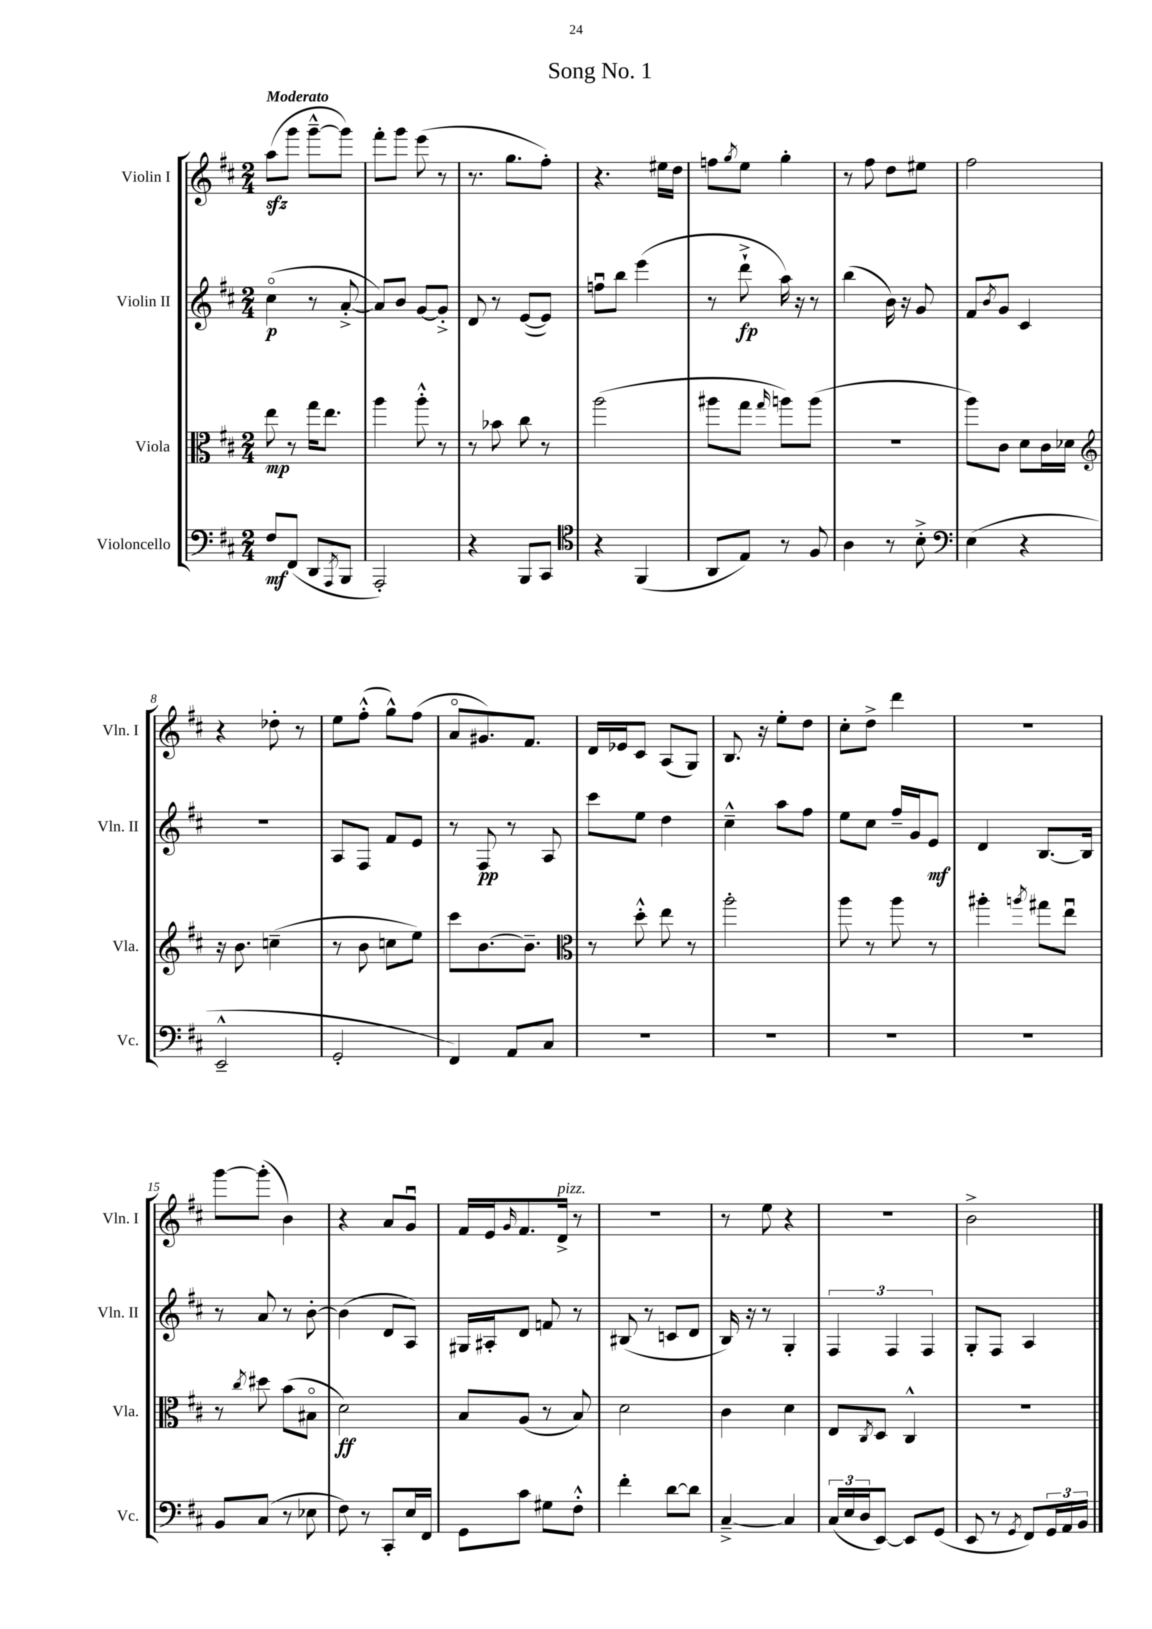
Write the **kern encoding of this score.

**kern	**dynam	**kern	**dynam	**kern	**dynam	**kern
*part4	*part4	*part3	*part3	*part2	*part2	*part1
*staff4	*staff4	*staff3	*staff3	*staff2	*staff2	*staff1
*I"Violoncello	*	*I"Viola	*	*I"Violin II	*	*I"Violin I
*I'Vc.	*	*I'Vla.	*	*I'Vln. II	*	*I'Vln. I
*clefF4	*	*clefC3	*	*clefG2	*	*clefG2
*k[f#c#]	*	*k[f#c#]	*	*k[f#c#]	*	*k[f#c#]
*M2/4	*	*M2/4	*	*M2/4	*	*M2/4
=1	=1	=1	=1	=1	=1	=1
!	!	!	!	!	!	!LO:TX:a:B:t=Moderato
8F#/L	mf	8ee\	mp	(4cc#\	p	(8aazz\L
(8FF#/J	.	8r	.	.	.	8ggg\J
8DD/L	.	16gg\KL	.	8r	.	[8ggg~^^\L
.	.	8.ee\J	.	.	.	.
8qAAA/	.	.	.	.	.	.
8BBB/J	.	.	.	[8a'^/	.	8ggg\J])
=2	=2	=2	=2	=2	=2	=2
2AAA'/)	.	4aa\	.	8a/L])	.	8fff#'\L
.	.	.	.	8b/J	.	8ggg\J
.	.	8aa'^^\	.	[8g/L	.	(8eee\
.	.	8r	.	8g'^/J]	.	8r
=3	=3	=3	=3	=3	=3	=3
4r	.	8r	.	8d/	.	8.r
.	.	8b-X\	.	8r	.	.
.	.	.	.	.	.	8.gg\L
8BBB/L	.	8cc#\	.	([8e/L	.	.
8CC#/J	.	8r	.	8e/J])	.	8ff#'\J)
=4	=4	=4	=4	=4	=4	=4
*clefC4	*	*	*	*	*	*
4r	.	(2aa\	.	8ffnu\L	.	4.r
.	.	.	.	8bb\J	.	.
(4FF#/	.	.	.	(4eee\	.	.
.	.	.	.	.	.	16ee#X\LL
.	.	.	.	.	.	16dd\JJ
=5	=5	=5	=5	=5	=5	=5
8AA/L	.	8aa#X\L	.	8r	.	8ffn\L
.	.	.	.	.	.	8qgg/
8E/J)	.	8gg\J	.	8ddd`^\	fp	8ee\J
.	.	16qqgg/	.	.	.	.
8r	.	8aan\L)	.	16aa\)	.	4gg'\
.	.	.	.	16r	.	.
8F#/	.	(8aa\J	.	8r	.	.
=6	=6	=6	=6	=6	=6	=6
4A\	.	2r	.	(4bb\	.	8r
.	.	.	.	.	.	8ff#\
8r	.	.	.	16b\)	.	8dd\L
.	.	.	.	16r	.	.
8B'^\	.	.	.	8g/	.	8ee#X\J
=7	=7	=7	=7	=7	=7	=7
*clefF4	*	*	*	*	*	*
(4E\	.	8aa\L)	.	8f#/L	.	2ff#\
.	.	.	.	8qb/	.	.
.	.	8c#\J	.	8g/J	.	.
4r	.	8d\L	.	4c#/	.	.
.	.	16c#\L	.	.	.	.
.	.	16d-X\JJ	.	.	.	.
!!LO:LB:g=z
=8	=8	=8	=8	=8	=8	=8
*	*	*clefG2	*	*	*	*
2EE~^^/	.	16r	.	2r	.	4r
.	.	8.b\	.	.	.	.
.	.	(4ccn~\	.	.	.	8dd-X'\
.	.	.	.	.	.	8r
=9	=9	=9	=9	=9	=9	=9
2GG'/	.	8r	.	8A/L	.	8ee\L
.	.	8b\	.	8F#/J	.	(8ff#'^^\J
.	.	8ccn\L	.	8f#/L	.	8gg^^\L)
.	.	8ee\J)	.	8e/J	.	(8ff#\J
=10	=10	=10	=10	=10	=10	=10
4FF#/)	.	8ccc#\L	.	8r	.	8a/L
.	.	[8.b\	.	8F#/	pp	8.g#X/)
8AA/L	.	.	.	8r	.	.
.	.	8.b~\J]	.	.	.	8.f#/J
8C#/J	.	.	.	8A/	.	.
=11	=11	=11	=11	=11	=11	=11
*	*	*clefC3	*	*	*	*
2r	.	8r	.	8ccc#\L	.	16d/LL
.	.	.	.	.	.	16e-X/J
.	.	8dd'^^\	.	8ee\J	.	8c#/J
.	.	8ee\	.	4dd\	.	(8A/L
.	.	8r	.	.	.	8G/J)
=12	=12	=12	=12	=12	=12	=12
2r	.	2aa'\	.	4cc#~^^\	.	8.B/
.	.	.	.	.	.	16r
.	.	.	.	8aa\L	.	8ee'\L
.	.	.	.	8ff#\J	.	8dd\J
=13	=13	=13	=13	=13	=13	=13
2r	.	8aa\	.	8ee\L	.	8cc#'\L
.	.	8r	.	8cc#\J	.	8dd^\J
.	.	8aa\	.	16ff#~/LL	.	4ddd\
.	.	.	.	16g/J	.	.
.	.	8r	.	8e/J	mf	.
=14	=14	=14	=14	=14	=14	=14
2r	.	4aa#X'\	.	4d/	.	2r
.	.	8qaan/	.	.	.	.
.	.	8gg#X\L	.	[8.B/L	.	.
.	.	8eeu\J	.	.	.	.
.	.	.	.	16B/Jk]	.	.
!!LO:LB:g=z
=15	=15	=15	=15	=15	=15	=15
8BB/L	.	8r	.	8r	.	[8ggg\L
.	.	8qcc#/	.	.	.	.
(8C#/J	.	8dd#X\	.	8a/	.	(8ggg'\J]
8r	.	(8b\L	.	8r	.	4b\)
8E-X\	.	8B#X\J	.	[8b'\	.	.
=16	=16	=16	=16	=16	=16	=16
8F#\)	.	2d\)	ff	(4b\]	.	4r
8r	.	.	.	.	.	.
8CC#'/L	.	.	.	8d/L	.	8a/L
16E/L	.	.	.	8A/J)	.	8gu/J
16FF#/JJ	.	.	.	.	.	.
=17	=17	=17	=17	=17	=17	=17
8GG\L	.	8B/L	.	16G#X/LL	.	16f#/LL
.	.	.	.	16A#X'/J	.	16e/J
.	.	.	.	.	.	16qqg/
8c#\J	.	(8A/J	.	8d/J	.	8.f#/
8G#X\L	.	8r	.	8fn/	.	.
!	!	!	!	!	!	!LO:TX:a:i:t=pizz.
.	.	.	.	.	.	16d^/Jk
8F#'^^\J	.	8B/)	.	8r	.	8r
=18	=18	=18	=18	=18	=18	=18
4f#'\	.	2d\	.	(8B#X/	.	2r
.	.	.	.	8r	.	.
[8d\L	.	.	.	8cn/L	.	.
8d\J]	.	.	.	8d/J	.	.
=19	=19	=19	=19	=19	=19	=19
[4C#~^/	.	4c#\	.	16B/)	.	8r
.	.	.	.	16r	.	.
.	.	.	.	8r	.	8ee\
4C#/]	.	4d\	.	4G'/	.	4r
=20	=20	=20	=20	=20	=20	=20
(24C#/LL	.	8E/L	.	6F#/	.	2r
24E/	.	.	.	.	.	.
24D/J	.	.	.	.	.	.
.	.	8qC#/	.	.	.	.
[8EE/J)	.	8D/J	.	.	.	.
.	.	.	.	6F#/	.	.
8EE/L]	.	4C#^^/	.	.	.	.
.	.	.	.	6F#/	.	.
(8GG/J	.	.	.	.	.	.
=21	=21	=21	=21	=21	=21	=21
8EE/	.	2r	.	8G'/L	.	2b^\
8r	.	.	.	8F#/J	.	.
8qGG/	.	.	.	.	.	.
8FF#/L)	.	.	.	4A/	.	.
24GG/L	.	.	.	.	.	.
24AA/	.	.	.	.	.	.
24BB/JJ	.	.	.	.	.	.
==	==	==	==	==	==	==
*-	*-	*-	*-	*-	*-	*-
